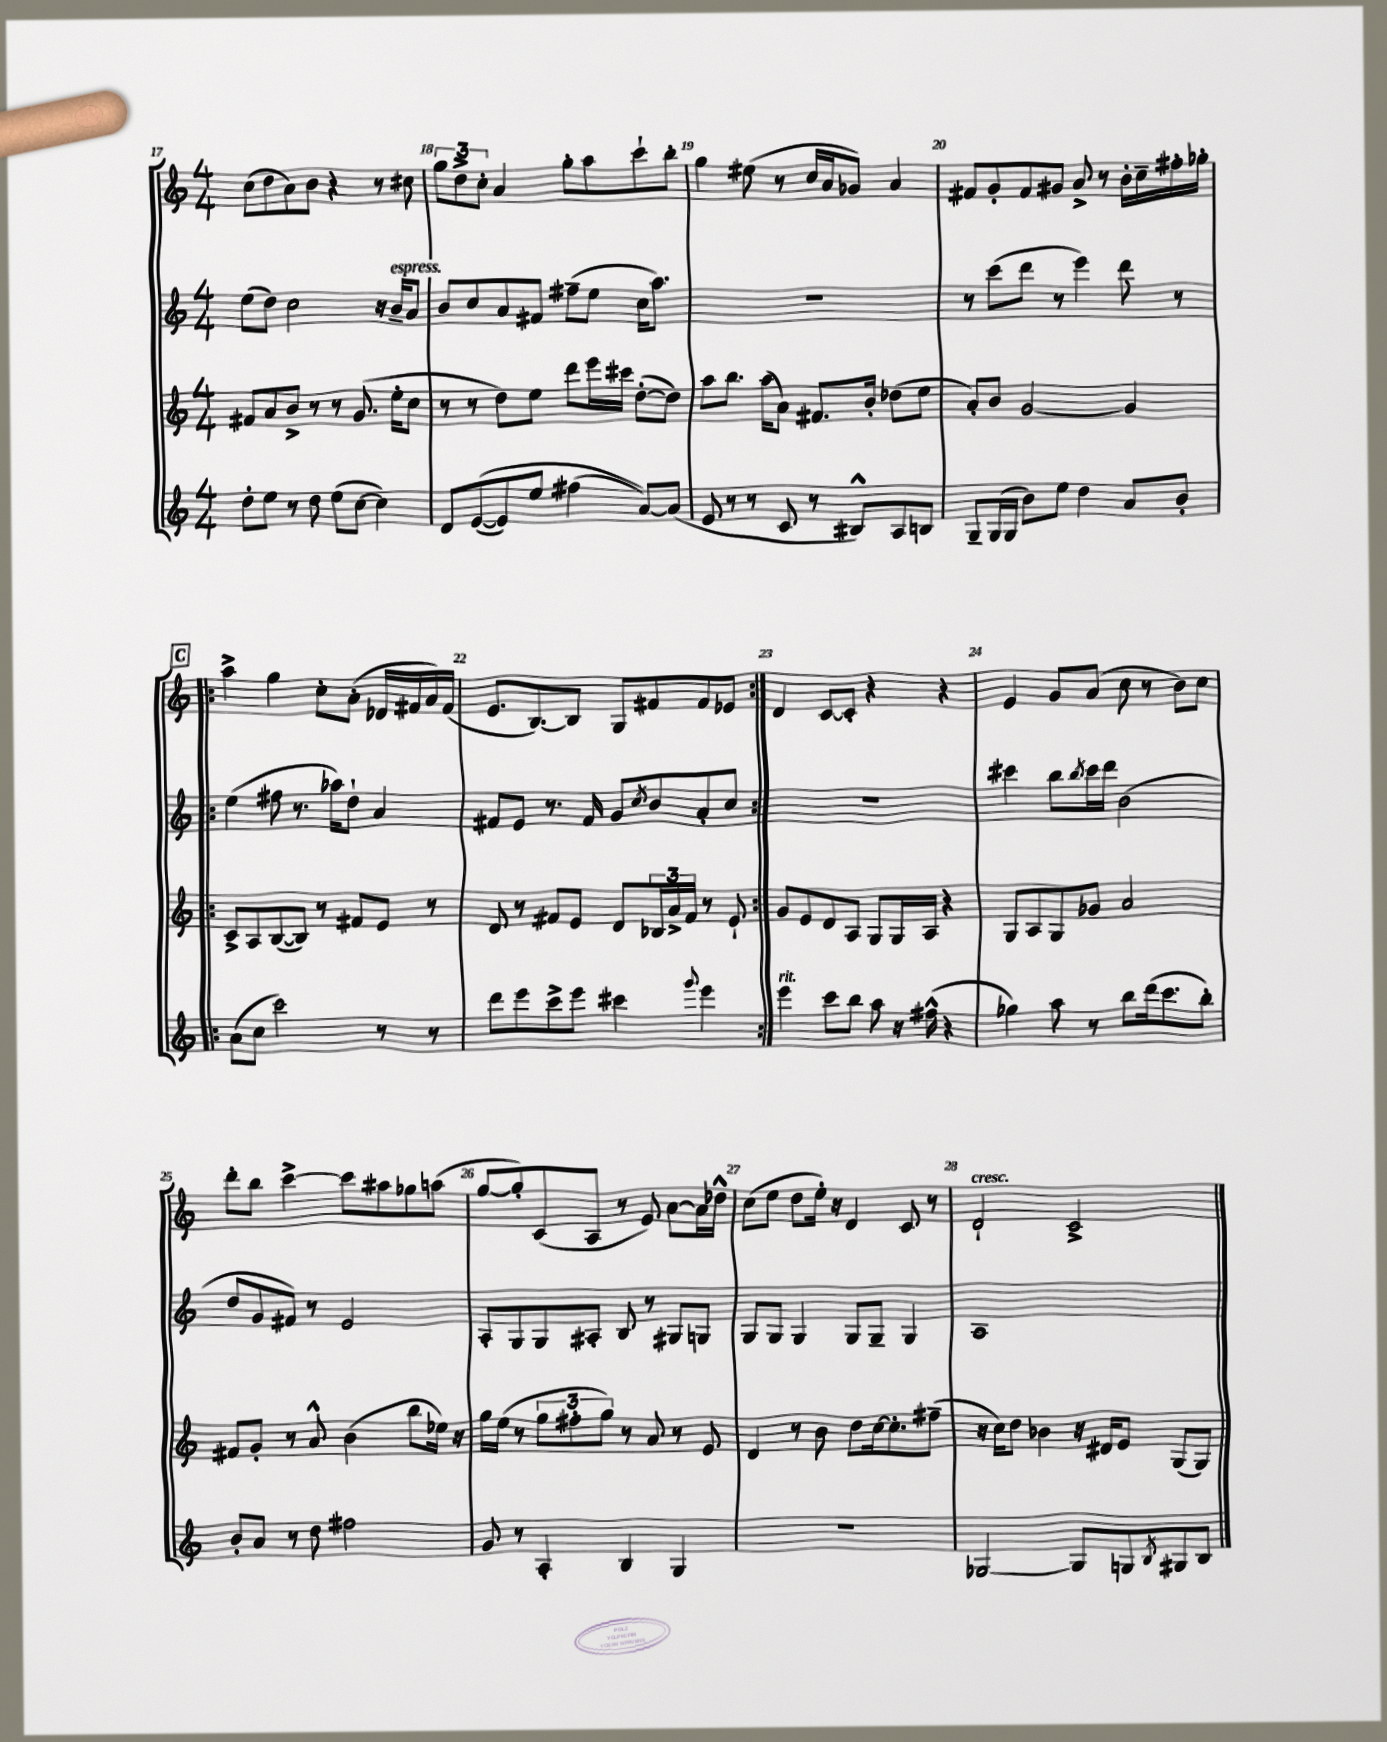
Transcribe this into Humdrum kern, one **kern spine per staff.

**kern	**kern	**kern	**kern
*staff4	*staff3	*staff2	*staff1
*clefG2	*clefG2	*clefG2	*clefG2
*k[]	*k[]	*k[]	*k[]
*M4/4	*M4/4	*M4/4	*M4/4
8dd'	8f#	(8ee	(8cc
8ee	8a	8dd)	8dd
8r	8b^	2cc	8a)
8dd	8r	.	8b
(8ee	8r	.	4r
[8cc	(8.g	.	.
4cc])	.	16r	8r
.	16ee'	16b~	.
.	8cc	8a	8cc#
=	=	=	=
8d	8r	8b	12gg
.	.	.	12dd^
&(([8e	8r	8cc	.
.	.	.	12cc'
8e])	8dd)	8a	4a
8ee	8ee	8f#	.
(4ff#	8ddd	(8ff#~	8gg'
.	16eee	8ee	8aa
.	16ccc#	.	.
[8a)&)	([8dd'	16cc	8ccc`
.	.	8.aa)	.
(8a]	8dd])	.	8bb'
=	=	=	=
8e	8aa	1r	4gg
8r	8.bb	.	.
8r	.	.	(8ee#
.	(16aa	.	.
8c	8a)	.	8r
8r	8.f#	.	16cc
.	.	.	16a
8B#^^)	.	.	8g-)
.	16b'	.	.
8A	(8dd-	.	4a
8B	8ee	.	.
=	=	=	=
8G~	8a')	8r	8f#
(16G	8b	(8ccc	8g'
16G	.	.	.
8b)	[2g	8ddd	8f#
8ee	.	8r	8g#
4dd	.	4eee)	8a^
.	.	.	8r
8a	4g]	8ddd	16b'
.	.	.	16cc~
8b'	.	8r	16ff#'
.	.	.	16gg-'
=!|:	=!|:	=!|:	=!|:
(8a	8c^	(4ee	4aa^
8cc	8A	.	.
2ccc)	([8B	8ff#	4gg
.	8B])	8.r	.
.	8r	.	8cc'
.	.	16aa-)	.
.	8f#	8dd`	(8a'
8r	8e	4a	16d-
.	.	.	16f#
8r	8r	.	16a)
.	.	.	(16f#
=	=	=	=
8ddd	8d	8f#	8.e
8eee	8r	8e	.
.	.	.	[8.B)
8ccc^	8f#	8.r	.
8eee	8e	.	8B]
.	.	16f#	.
4ccc#	8d	8g	8G
.	.	8qcc	.
.	24B-	8b	8f#
.	24a^	.	.
.	24f#	.	.
8qqggg	.	.	.
4eee	8r	8a'	8f#
.	8e`	8cc	8e-
=:|!	=:|!	=:|!	=:|!
4eee	8g	1r	4d
.	8e	.	.
8ccc	8d	.	[8c
8bb	8A	.	8c']
8aa	8G	.	4r
16r	16G	.	.
(16ff#^^	16A	.	.
4r	4r	.	4r
=	=	=	=
4gg-)	8G	4ccc#	4e
.	8A	.	.
8aa	8G	8bb	8g
.	.	8qbb	.
8r	8g-	16ccc#	(8a
.	.	16ddd	.
8bb	2a	(2b	8cc
(16ddd	.	.	8r
8.ccc	.	.	.
.	.	.	8b)
8bb')	.	.	8cc
=	=	=	=
8b'	8f#	8dd	8ddd'
8a	8g'	8g	8bb
8r	8r	8f#)	[4ccc^
8dd	8a^^	8r	.
2ff#	(4b	2e	8ccc]
.	.	.	8aa#
.	8bb	.	8gg-
.	16ee-)	.	(8aa
.	16r	.	.
=	=	=	=
8g	16gg	8A'	[8gg
.	(16ee	.	.
8r	8r	8G	8gg'])
4A'	12gg	8G	(8c
.	12ff#'	.	.
.	.	8A#'	8A
.	12gg)	.	.
4B	8r	8B	8r
.	8a	8r	8e)
4G	8r	8G#	[8a
.	8e	8G	16a]
.	.	.	16dd-^^
=	=	=	=
1r	4d	8G	(8cc
.	.	8G	8ee
.	8r	4G	8dd
.	8b	.	16ee')
.	.	.	16r
.	8dd	8G	4d
.	[16cc	8G~	.
.	8.cc']	.	.
.	.	4G	8c
.	(8ff#~	.	8r
=	=	=	=
[2G-	16r	1A	2d`
.	16cc)	.	.
.	8dd	.	.
.	4b-	.	.
8G-]	16r	.	2c^
.	16d#	.	.
8G	8e	.	.
8qB	.	.	.
8G#	(8G	.	.
8B	8G)	.	.
==	==	==	==
*-	*-	*-	*-
